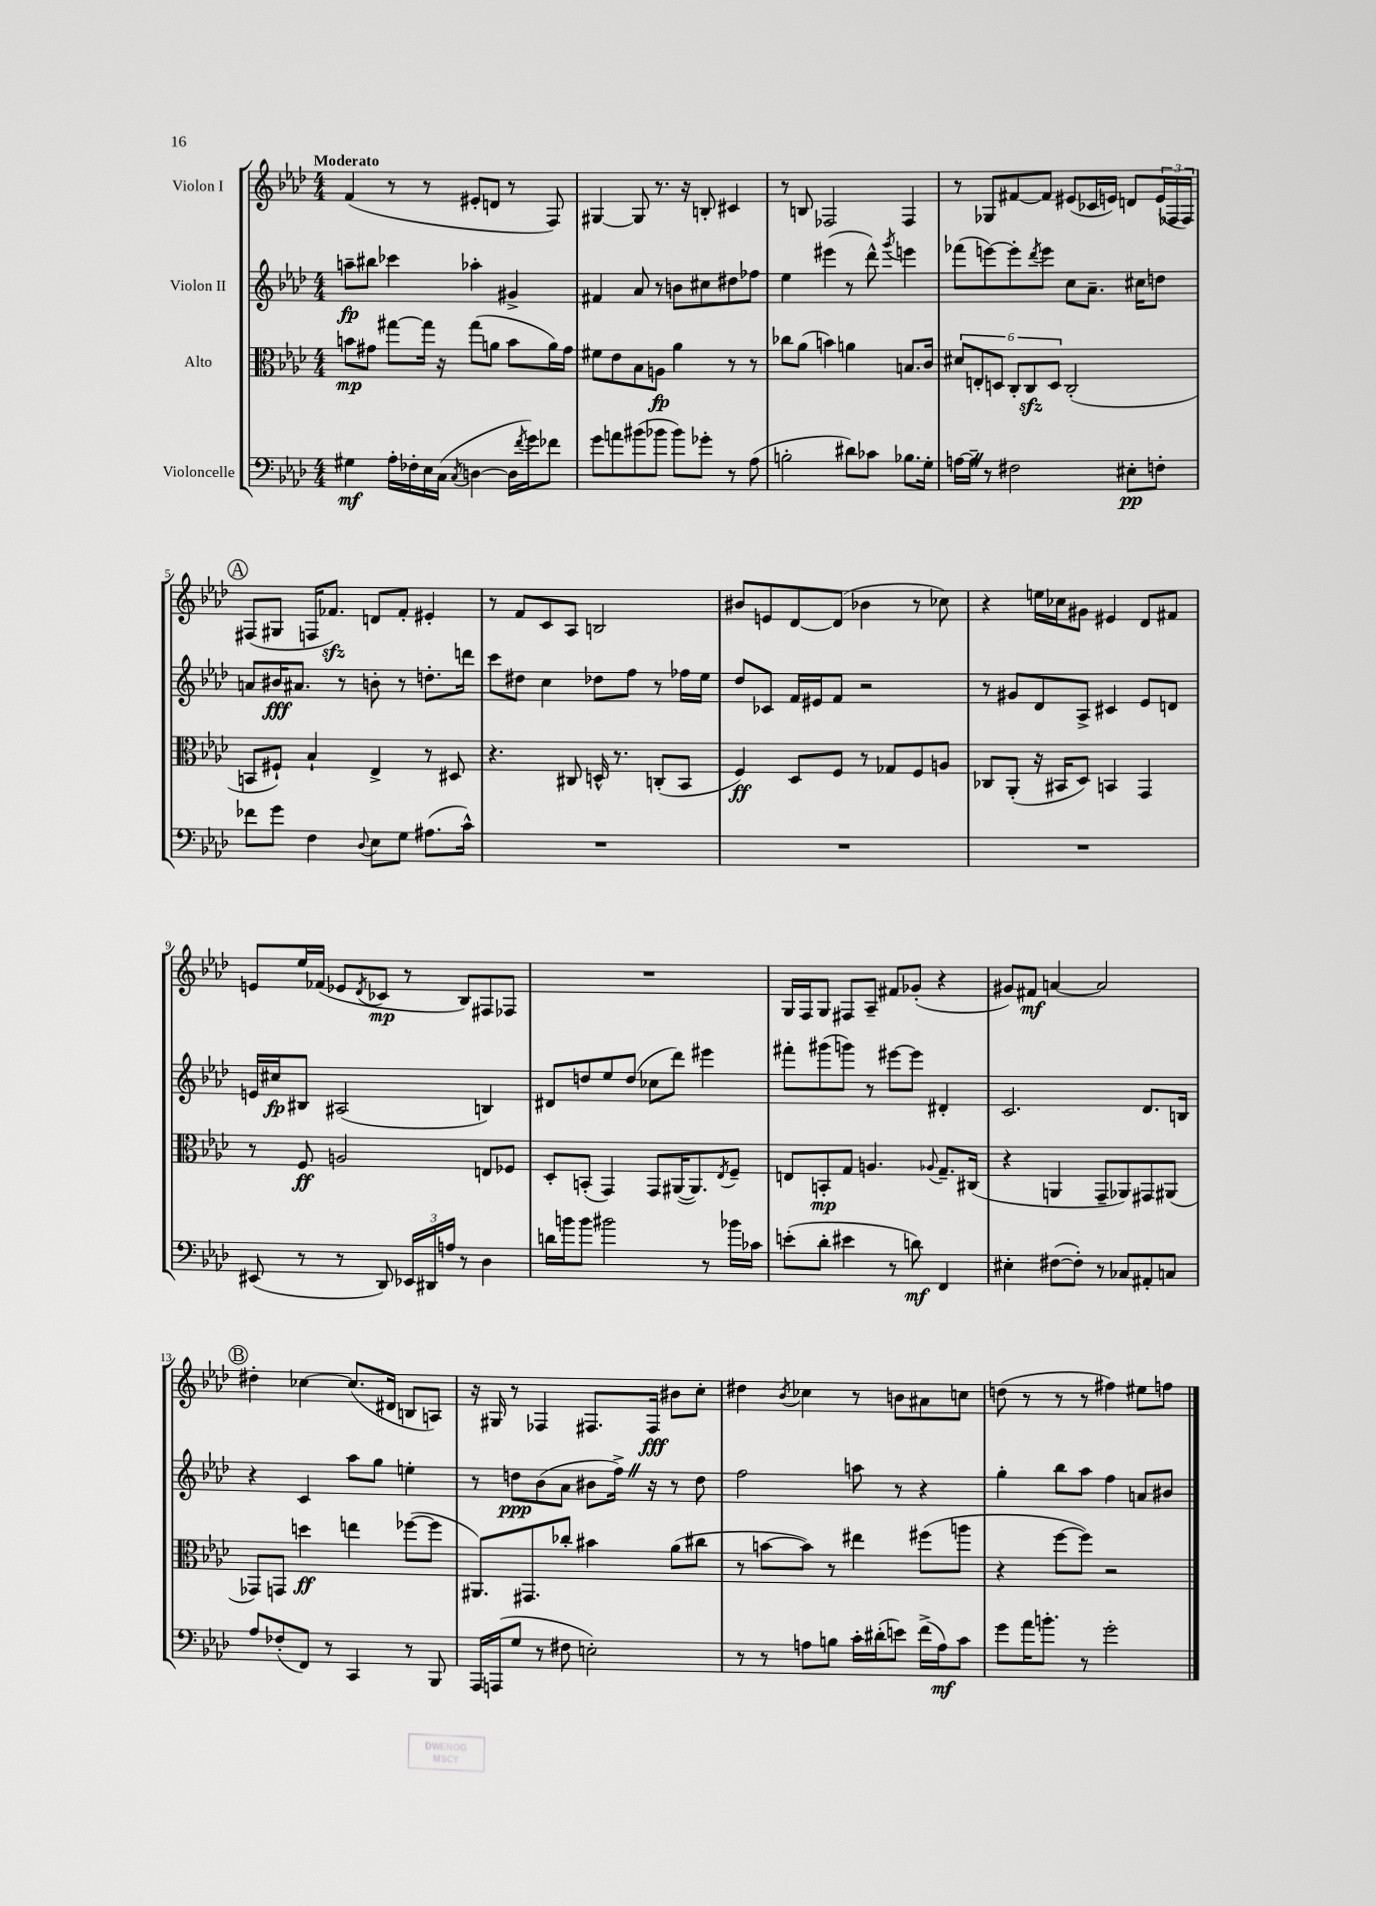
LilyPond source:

<<
\new StaffGroup <<
\new Staff = "s0" \with { instrumentName = "Violon I" } {
    \clef treble \key aes \major \numericTimeSignature \time 4/4 \tempo "Moderato"
    f'4( r8 r8 eis'8-. d'8 r8 f8) |
    gis4~ gis8 r8. r16 b8-. cis'4 |
    r8 b8 fes2 fes4 |
    r8 ges8 fis'8~ fis'8 eis'8( ces'16 e'16) d'8 \tuplet 3/2 { e'16( fes16 fes16) } |
    \mark \markup { \circle "A" } fis8( gis8 f16 fes'8.\sfz) d'8 fes'8-. eis'4-. |
    r8 f'8 c'8 aes8 b2 |
    bis'8 e'8 des'8~ des'8( bes'4 r8 ces''8) |
    r4 e''16 ces''16 gis'8 eis'4 des'8 fis'8 |
    e'8 ees''16 fes'16( ees'8 \acciaccatura { des'8 } ces'8\mp r8 bes8) fis8 fes8 |
    R1 |
    g16 f16 g8 fis8 aes8-- fis'8 ges'8-.( r4 |
    gis'8) fis'8\mf a'4~ a'2 |
    \mark \markup { \circle "B" } dis''4-. ces''4~ ces''8.( dis'16 b8 a8) |
    r16 gis16 r8 fes4 fis8. fis16\fff bis'8 c''8-. |
    dis''4 \acciaccatura { bes'8 } ces''4 r8 b'8 ais'8 c''8 |
    d''8( r8 r8 r8 fis''4) eis''8 f''8 \bar "|." |
}
\new Staff = "s1" \with { instrumentName = "Violon II" } {
    \clef treble \key aes \major \numericTimeSignature \time 4/4
    a''8--\fp bis''8 ces'''4 aes''4-. gis'4-> |
    fis'4 aes'8 r8 b'8 cis''8 dis''8 fes''8 |
    ees''4 eis'''4( r8 des'''8-^) \acciaccatura { g'''8 } e'''4 |
    fes'''8( e'''8~) e'''8-. \acciaccatura { des'''8 } e'''8 c''8 aes'8.-- cis''16 d''8 |
    \mark \markup { \circle "A" } a'8 bis'16\fff ais'8. r8 b'8-. r8 d''8.-. d'''16 |
    c'''8 dis''8 c''4 des''8 f''8 r8 fes''16 ees''16 |
    des''8 ces'8 f'16 eis'16 f'8 r2 |
    r8 gis'8 des'8 aes8-> cis'4 ees'8 d'8 |
    e'16 cis''16\fp bis8 ais2( b4) |
    dis'8 d''8 ees''8 d''8( ces''8 des'''8) eis'''4 |
    fis'''8-. gis'''8( g'''8) r8 eis'''8~ eis'''8 dis'4-. |
    c'2. des'8. b16 |
    \mark \markup { \circle "B" } r4 c'4 aes''8 g''8 e''4-. |
    r8 d''8\ppp bes'8( aes'8 bis'8 f''16->) \once \override BreathingSign.text = \markup { \musicglyph "scripts.caesura.straight" } \breathe r16 r8 d''8 |
    f''2 a''8 r8 r4 |
    g''4-. bes''8 aes''8 f''4 a'8 bis'8 \bar "|." |
}
\new Staff = "s2" \with { instrumentName = "Alto" } {
    \clef alto \key aes \major \numericTimeSignature \time 4/4
    b'8\mp gis'8 gis''8~ gis''16 r16 gis''8( a'8 b'8 a'16) gis'16 |
    fis'8 ees'8 bes8 a8\fp aes'4 r8 r8 |
    ces''8 aes'8( b'4) a'4 b8. c'16 |
    \tuplet 6/4 { dis'8 e8-. d8 c8-. c8\sfz d8 } c2-.( |
    \mark \markup { \circle "A" } b,8 fis8-!) bes4-! ees4-> r8 dis8 |
    r4. cis8 d16-^ r8. c8-.( bes,8 |
    f4\ff) des8 f8 r8 ges8 f8 a8 |
    ces8 aes,8-.( r16 bis,16 des8) b,4 g,4 |
    r8 f8\ff a2 e8 fes8 |
    des8-. b,8-.( g,4) g,8 ais,16~( ais,8.) \acciaccatura { ees8 } f8-- |
    e8 b,8-.\mp g8 a4. \appoggiatura { aes8 } g8.-- cis16( |
    r4 a,4 g,8-- aes,8) gis,8 ais,8( |
    \mark \markup { \circle "B" } ges,8) g,8 d''4\ff e''4 fes''8~( fes''8 |
    ais,8.) gis,8. ces''8-. bis'4 aes'8( cis''8 |
    r8 b'8~ b'8) r8 eis''4 fis''8( a''8 |
    r4 f''8~ f''8) r2 \bar "|." |
}
\new Staff = "s3" \with { instrumentName = "Violoncelle" } {
    \clef bass \key aes \major \numericTimeSignature \time 4/4
    gis4\mf aes16-. fes16-. ees16 c16( \acciaccatura { c8 } d4~ d16 \acciaccatura { f'8 } g'16) fes'8 |
    g'8 a'8 bis'8( bes'8 bes'8) ges'8-. r8 aes8( |
    b2-. dis'8) ces'8 bes8. g16-. |
    a16~ a16-- \once \override BreathingSign.text = \markup { \musicglyph "scripts.caesura.straight" } \breathe r8 fis2 eis8-.\pp f8-. |
    \mark \markup { \circle "A" } fes'8 g'8 f4 \appoggiatura { des8 } ees8 g8 ais8.( c'16-^) |
    R1 |
    R1 |
    R1 |
    eis,8( r8 r8 des,8) \tuplet 3/2 { ees,16 dis,16 a16 } r8 des4 |
    d'16 b'16 b'8 bis'2 r8 bes'16 ces'16 |
    e'8-.( des'8-. eis'4 r8 d'8\mf) f,4 |
    eis4-. fis8~( fis8-.) r8 ces8 ais,8-. c8 |
    \mark \markup { \circle "B" } aes8 fes8-.( f,8) r8 c,4 r8 bes,,8 |
    aes,,16 a,,16( g8 r8 fis8 e2-.) |
    r8 r8 a8 b8 c'16-. dis'16-.( e'8) f'16->( a16\mf) c'8 |
    g'8 aes'16 b'8.-. r8 g'2-. \bar "|." |
}
>>
>>
